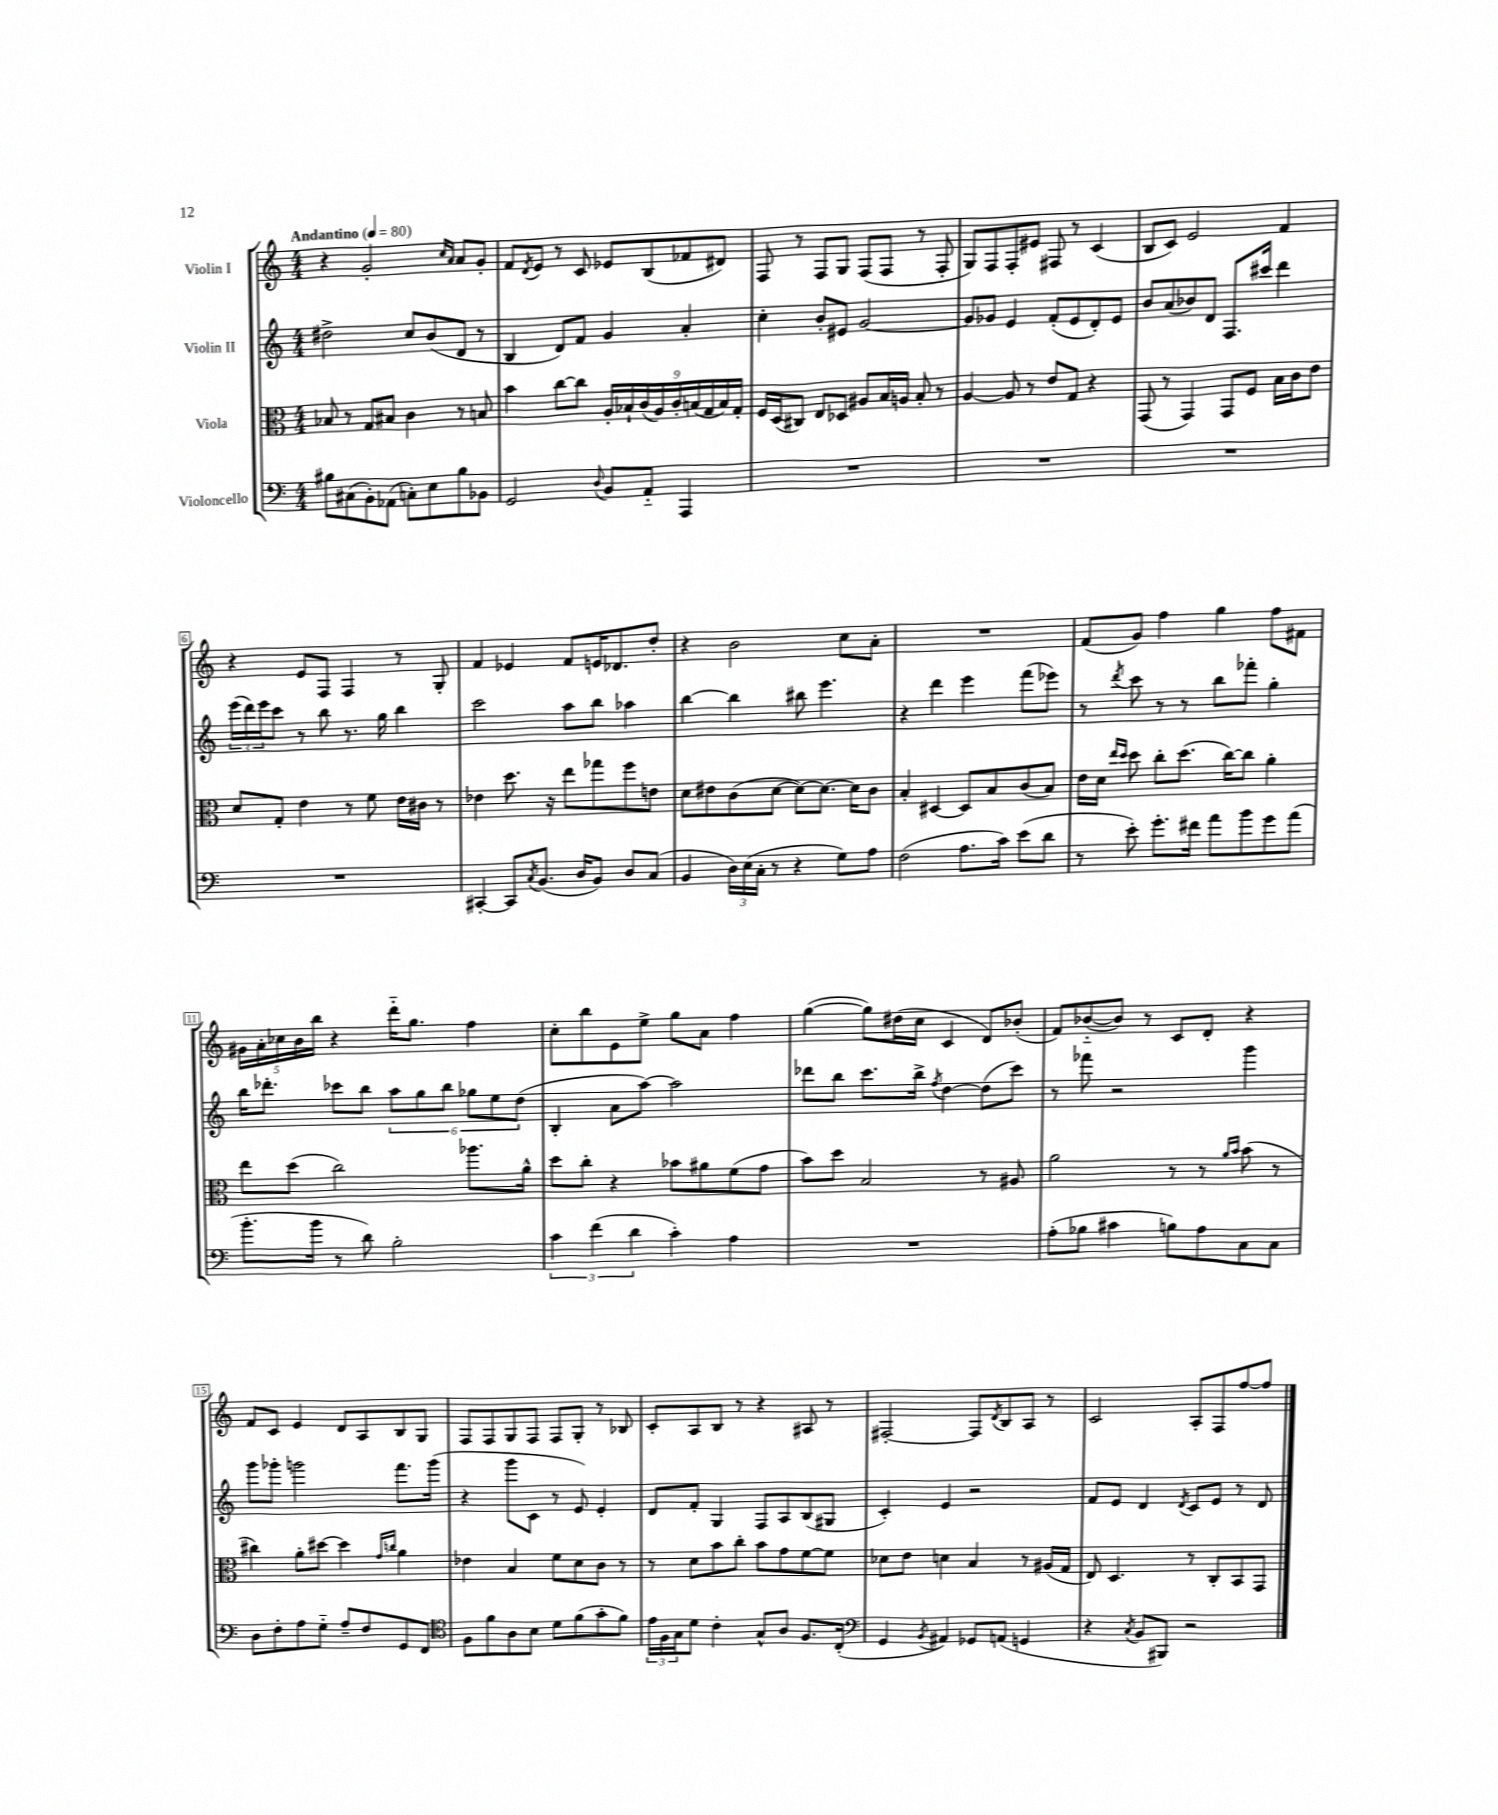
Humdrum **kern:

**kern	**kern	**kern	**kern
*staff4	*staff3	*staff2	*staff1
*clefF4	*clefC3	*clefG2	*clefG2
*k[]	*k[]	*k[]	*k[]
*M4/4	*M4/4	*M4/4	*M4/4
*MM80	*MM80	*MM80	*MM80
8B#\L	8B-/	2dd#^\	4r
(8C#\	8r	.	.
8BB'\)	8G/L	.	2g'/
(8AA-\J	8B#/J	.	.
8C'\L)	4c\	8cc/L	.
8E\	.	(8b/	.
.	.	.	16qqcc/LL
.	.	.	16qqa/JJ
8B#\	8r	8d/J	8a/L
8BB-\J	8B/	8r	8g'/J
=	=	=	=
2GG/	4b\	4B/	8f/L
.	.	.	8qd/
.	.	.	8e/J
.	[8cc\L	8d/L)	8r
.	8cc\]J	8f/J	8c/
8qqD/	.	.	.
8BB/L	18A'/LL	4g/	8e-/L
.	18B-`/	.	.
.	(18c/	.	.
8AA'~/J	.	.	(8B/
.	18A/)	.	.
.	18c'/	.	.
4AAA/	.	4a'/	8f-/
.	(18B/	.	.
.	18G/	.	.
.	.	.	8d#/J)
.	18B/)	.	.
.	18G'/JJ	.	.
=	=	=	=
1r	16F/LL	4cc'\	8F/
.	(16D/J	.	.
.	8C#/J)	.	8r
.	8E/L	8b'/L	8F/L
.	8D-/J	8e#/J	8G/J
.	8A#/L	[2g/	(8F/L
.	16B/L	.	8F/J
.	16A/JJ	.	.
.	8B'/	.	8r
.	8r	.	8F'/
=	=	=	=
1r	[4A/	8g/]L	8G/L)
.	.	8g-/J	8F/
.	8A/]	4e/	8F'/
.	8r	.	8e#/J
.	8e/L	(8f'/L	8F#/
.	8G/J	8e/	8r
.	4r	8d'/)	(4c/
.	.	8e/J	.
=	=	=	=
1r	(8GG/	8b/L	8B/L
.	8r	(8a/	8c/J)
.	4GG/)	8b-/)	2e/
.	.	8d/J	.
.	8GG/L	8.F/L	.
.	8F/J	.	.
.	.	16ccc#/Jk	.
.	16B\LL	4ddd\	4f/
.	16c\J	.	.
.	8e\J	.	.
=	=	=	=
1r	8d/L	(24eee\LL	4r
.	.	24ddd\)	.
.	.	24eee\J	.
.	8G'/J	8ccc\J	.
.	4e\	8r	8e/L
.	.	8bb\	8F/J
.	8r	8.r	4F/
.	8f\	.	.
.	.	16gg\	.
.	16e\LL	4bb\	8r
.	16c#\JJ	.	.
.	8r	.	8G'/
=	=	=	=
[4CC#'/	4e-\	2ccc\	4f/
8CC#/]L	8.dd\	.	4e-/
8qC/	.	.	.
(8.BB/J	.	.	.
.	16r	.	.
.	8ee\L	8aa\L	8f/L
16D/LK	.	.	.
8BB/J)	8gg-\	8bb\J	16e/K
.	.	.	8.d-/
8D/L	8ff\	4aa-\	.
(8C/J	8e\J	.	8dd'/J
=	=	=	=
4BB/	8d\L	[4bb\	4r
.	8e#\	.	.
24D\LL)	(8c\	4bb\]	2b\
(24E\	.	.	.
24C'\JJ	.	.	.
8r	[8d\J	.	.
4r	8d\_L)	8bb#\	.
.	8.d\_J	4.eee\	.
8G\L)	.	.	8cc\L
.	16d\]LK	.	.
8A\J	8c\J	.	8a'\J
=	=	=	=
(2F\	4B'/	4r	1r
.	[4D#/	4ddd\	.
8.A\L	8D#/]L	4eee\	.
.	8B/	.	.
16c\Jk)	.	.	.
(8e\L	(8c/	(8fff\L	.
8d\J	8B/J)	8eee-\J)	.
=	=	=	=
8r	16e\LL	8r	(8f/L
.	16d\JJ	.	.
.	16qqee/LL	.	.
.	16qqdd/JJ	8qddd/	.
8e'\)	8dd\	8ccc\	8g/J)
8.g'\L	8cc'\L	8r	4ff\
.	(8.dd\J	8r	.
16f#\Jk	.	.	.
8a\L	.	8bb\L	4gg\
.	[16cc\LK)	.	.
8b\	8cc\]J	8fff-'\J	.
8g\	4a'\	4gg'\	8ff\L
(8a\J	.	.	8f#\J
=	=	=	=
8.b'\L	8ee\L	16bb\LK	20g#\LL
.	.	.	20a'\
.	.	8.ddd-'\J	.
.	.	.	20cc-\
.	(8dd\J	.	.
.	.	.	20b\
16b\Jk	.	.	.
.	.	.	20bb\JJ
8r	2cc\)	8ccc-\L	4r
8d\)	.	8bb\J	.
2B'\	.	12aa\L	16ddd'~\LK
.	.	.	8.gg\J
.	.	12gg\	.
.	.	12bb\J	.
.	8.aa-\L	12gg-\L	4ff\
.	.	12ee\	.
.	.	(12dd\J	.
.	16a^^\Jk	.	.
=	=	=	=
6c\	8dd\L	4B'/	8cc'\L
.	8cc'\J	.	8bb\
(6f\	.	.	.
.	4r	8a\L	8e\
6d\	.	.	.
.	.	[8aa\J)	8ee^\J
4c'\)	8b-\L	2aa\]	8gg\L
.	8a#\	.	8a\J
4A\	(8f\	.	4ff\
.	8g\J	.	.
=	=	=	=
1r	8b\L)	8ddd-\L	([4gg\
.	8dd\J	8bb\J	.
.	2B/	8.ccc\L	8gg\]L)
.	.	.	(16dd#\L
.	.	16bb^\Jk	16cc\JJ
.	.	8qff/	.
.	.	[4dd\	4c/
.	8r	(8dd\]L	8d/L)
.	8A#/	8ccc\J)	(8b-'/J
=	=	=	=
(8A'\L	2a\	8r	8f/L)
8B-\J	.	8fff-\	([8b-'~/
4c#\	.	2r	8b-/]J)
.	.	.	8r
8B\L)	8r	.	8c/L
8A\	8r	.	8d'/J
.	16qqa/LL	.	.
.	16qqb/JJ	.	.
8C\	(8b\	4ggg\	4r
8C\J	8r	.	.
=	=	=	=
8D\L	4cc#\)	8ggg\L	8f/L
8F'\	.	8ggg-'\J	8c/J
8A\	8a'\L	2ggg\	4e/
8G'~\J	[8dd#\J	.	.
8A~/L	4dd#\]	.	8d/L
8F/	.	.	8A/
.	16qqg/LL	.	.
.	16qqcc/JJ	.	.
8GG/	4a\	8.fff\L	8B/
8FF/J	.	.	8G/J
.	.	(16ggg\Jk	.
=	=	=	=
*clefC4	*	*	*
8F\L	4e-\	4r	8F/L
8f\	.	.	8F/
8A\	4B/	8ggg\L	8G/
8B\J	.	8c\J	8F/J
8d\L	8f\L	8r	8F/L
(8f\	8d\	8e/)	8G'/J
8g'\	8c\J	4e'/	8r
8f\J)	8r	.	8B-/
=	=	=	=
24e\LL	8r	8d/L	8c'/L
24F\	.	.	.
24G\J	.	.	.
8d\J	8d\L	8f'/J	8A/
4c'\	8b\	4G/	8B/J
.	8cc'\J	.	8r
8G^^/L	8b\L	8F/L	4r
8A/J	8g\	8A/	.
8.F/L	[8f\	(8B/	8A#/
.	8f\]J	8G#/J	8r
(16C'/Jk	.	.	.
=	=	=	=
*clefF4	*	*	*
4GG/	8d-\L	4c'/)	[2F#'/
.	8e\J	.	.
8qBB/	.	.	.
4AA#/)	4d\	4e/	.
8GG-/L	4B/	2r	8F#/]L
.	.	.	8qd/
(8AA/J	.	.	8B/
4GG/	8r	.	8A/J
.	(16A#/LL	.	8r
.	16G/JJ	.	.
=	=	=	=
4r	8E/)	8f/L	2c/
.	4.D/	8e/J	.
8qC/	.	.	.
8BB/L	.	4d/	.
8BBB#/J)	.	.	.
.	.	8qd/	.
2r	8r	8c/L	8A'/L
.	8C'/L	8e/J	8F/
.	8BB/	8r	[8ff/
.	8GG/J	8d/	8ff/]J
==	==	==	==
*-	*-	*-	*-
